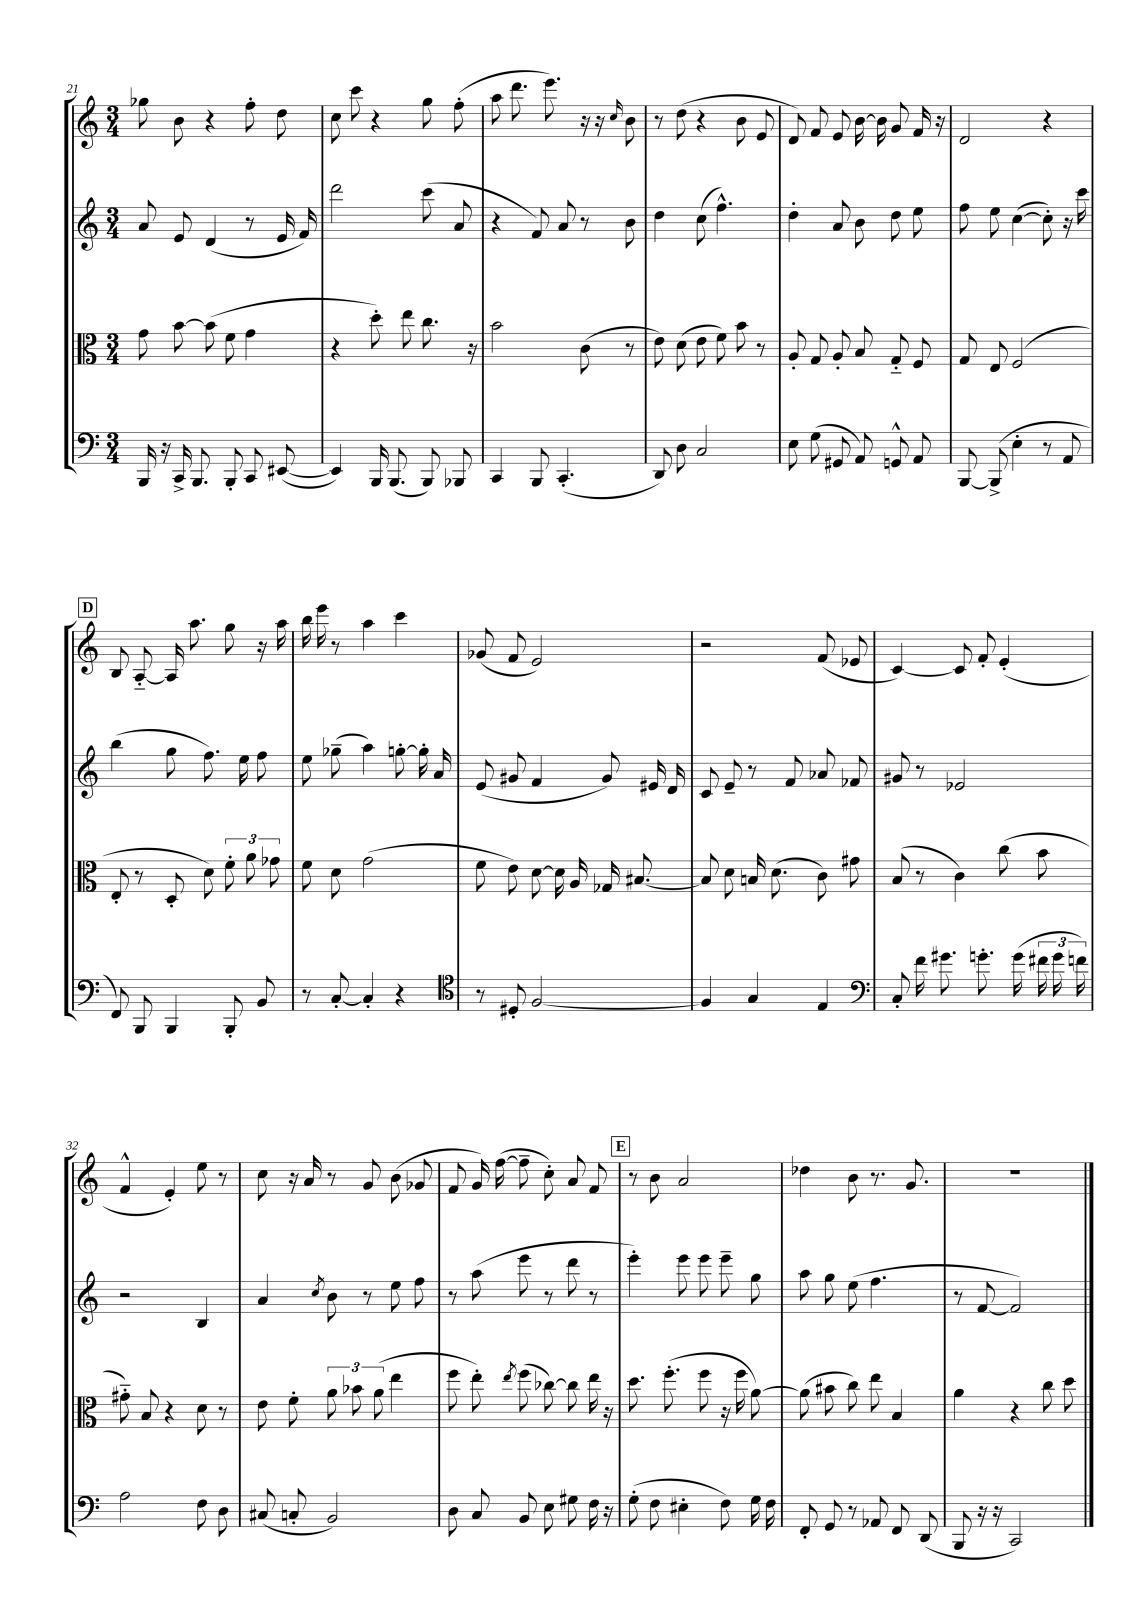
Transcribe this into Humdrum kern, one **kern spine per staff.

**kern	**kern	**kern	**kern
*staff4	*staff3	*staff2	*staff1
*clefF4	*clefC3	*clefG2	*clefG2
*k[]	*k[]	*k[]	*k[]
*M3/4	*M3/4	*M3/4	*M3/4
16BBB	8g	8a	8gg-
16r	.	.	.
16CC^	[8b	8e	8b
8.BBB	.	.	.
.	(8b]	(4d	4r
8BBB'	8f	.	.
8CC	4g	8r	8ff'
([8EE#	.	16e	8dd
.	.	16f)	.
=	=	=	=
4EE#])	4r	2ddd	8cc
.	.	.	8ccc
16BBB	8dd')	.	4r
(8.BBB	.	.	.
.	8ee	.	.
8BBB)	8.cc	(8ccc	8gg
8BBB-	.	8a	(8ff'
.	16r	.	.
=	=	=	=
4CC	2b	4r	8aa
.	.	.	8.ddd
8BBB	.	8f)	.
.	.	.	8.eee)
(4.CC'	.	8a	.
.	(8c	8r	16r
.	.	.	16r
.	.	.	16qqcc
.	8r	8b	8b
=	=	=	=
8DD)	8e)	4dd	8r
8D	(8d	.	(8dd
2C	8e	(8cc	4r
.	8f)	4.ff^^)	.
.	8b	.	8b
.	8r	.	8e
=	=	=	=
8E	8A'	4dd'	8d)
(8G	8G	.	8f
8GG#	8A'	8a	8e
8AA)	8B	8b	[16b
.	.	.	16b]
8GG^^	8G'~	8dd	8g
8AA	8F	8ee	16f
.	.	.	16r
=	=	=	=
[8BBB	8G	8ff	2d
(8BBB^]	8E	8ee	.
4E'	(2F	([4cc	.
8r	.	8cc'])	4r
8AA	.	16r	.
.	.	16ccc	.
=	=	=	=
8FF)	8E'	(4bb	8B
8BBB	8r	.	[8A'~
4BBB	8D'	8gg	16A]
.	.	.	8.aa
.	8d)	8.ff)	.
8BBB'	12f'	.	8gg
.	.	16ee	.
.	12a	.	.
8BB	.	8ff	16r
.	12g-	.	.
.	.	.	16aa
=	=	=	=
8r	8f	8ee	16bb
.	.	.	16eee
[8C'	8d	(8gg-~	8r
4C']	(2g	4aa)	4aa
4r	.	[8gg'	4ccc
.	.	16gg']	.
.	.	16a	.
=	=	=	=
*clefC4	*	*	*
8r	8f	(8e	(8g-
8D#'	8e)	8g#	8f
[2F	[8d	4f	2e)
.	16d]	.	.
.	16A	.	.
.	16G-	8g#)	.
.	[8.B#	.	.
.	.	16e#	.
.	.	16d	.
=	=	=	=
4F]	8B#]	8c	2r
.	8d	8e~	.
4G	16B	8r	.
.	(8.d	.	.
.	.	8f	.
4E	8c)	8a-	(8f
.	8g#	8f-	8e-
=	=	=	=
*clefF4	*	*	*
8C'	(8B	8g#	[4c)
16f	8r	8r	.
8.g#	.	.	.
.	4c)	2e-	8c]
8.g'	.	.	8f'
.	(8cc	.	(4e'
(16g	.	.	.
24f#	8b	.	.
24g	.	.	.
24f)	.	.	.
=	=	=	=
2A	8g#'~)	2r	4f^^
.	8B	.	.
.	4r	.	4e')
8F	8d	4B	8ee
8D	8r	.	8r
=	=	=	=
(8C#	8e	4a	8cc
8C'	8f'	.	16r
.	.	.	16a
.	.	8qcc	.
2BB)	12a	8b	8r
.	12b-	.	.
.	.	8r	8g
.	(12a	.	.
.	4ee	8ee	(8b
.	.	8ff	8g-
=	=	=	=
8D	8ff	8r	8f
8C	8ee')	(8aa	16g)
.	.	.	([16ff
.	8qee	.	.
8BB	(8ff	8eee	8ff~]
8E	[8cc-)	8r	8cc')
8G#	8cc-]	8ddd	8a
16F	16ee	8r	8f
16r	16r	.	.
=	=	=	=
(8G'	8.dd	4eee')	8r
8F	.	.	8b
.	(8.ff'	.	.
4E#'	.	8eee	2a
.	8ff	8eee	.
8F)	16r	8eee~	.
.	16ff	.	.
16G	[8a)	8gg	.
16F	.	.	.
=	=	=	=
8FF'	(8a]	8aa	4dd-
8GG	8b#	8gg	.
8r	8cc)	(8ee	8b
8AA-	8ee	4.ff	8.r
8FF	4B	.	.
.	.	.	8.g
(8DD	.	.	.
=	=	=	=
8BBB	4a	8r	2.r
16r	.	[8f	.
16r	.	.	.
2CC)	4r	2f])	.
.	8cc	.	.
.	8dd	.	.
==	==	==	==
*-	*-	*-	*-
